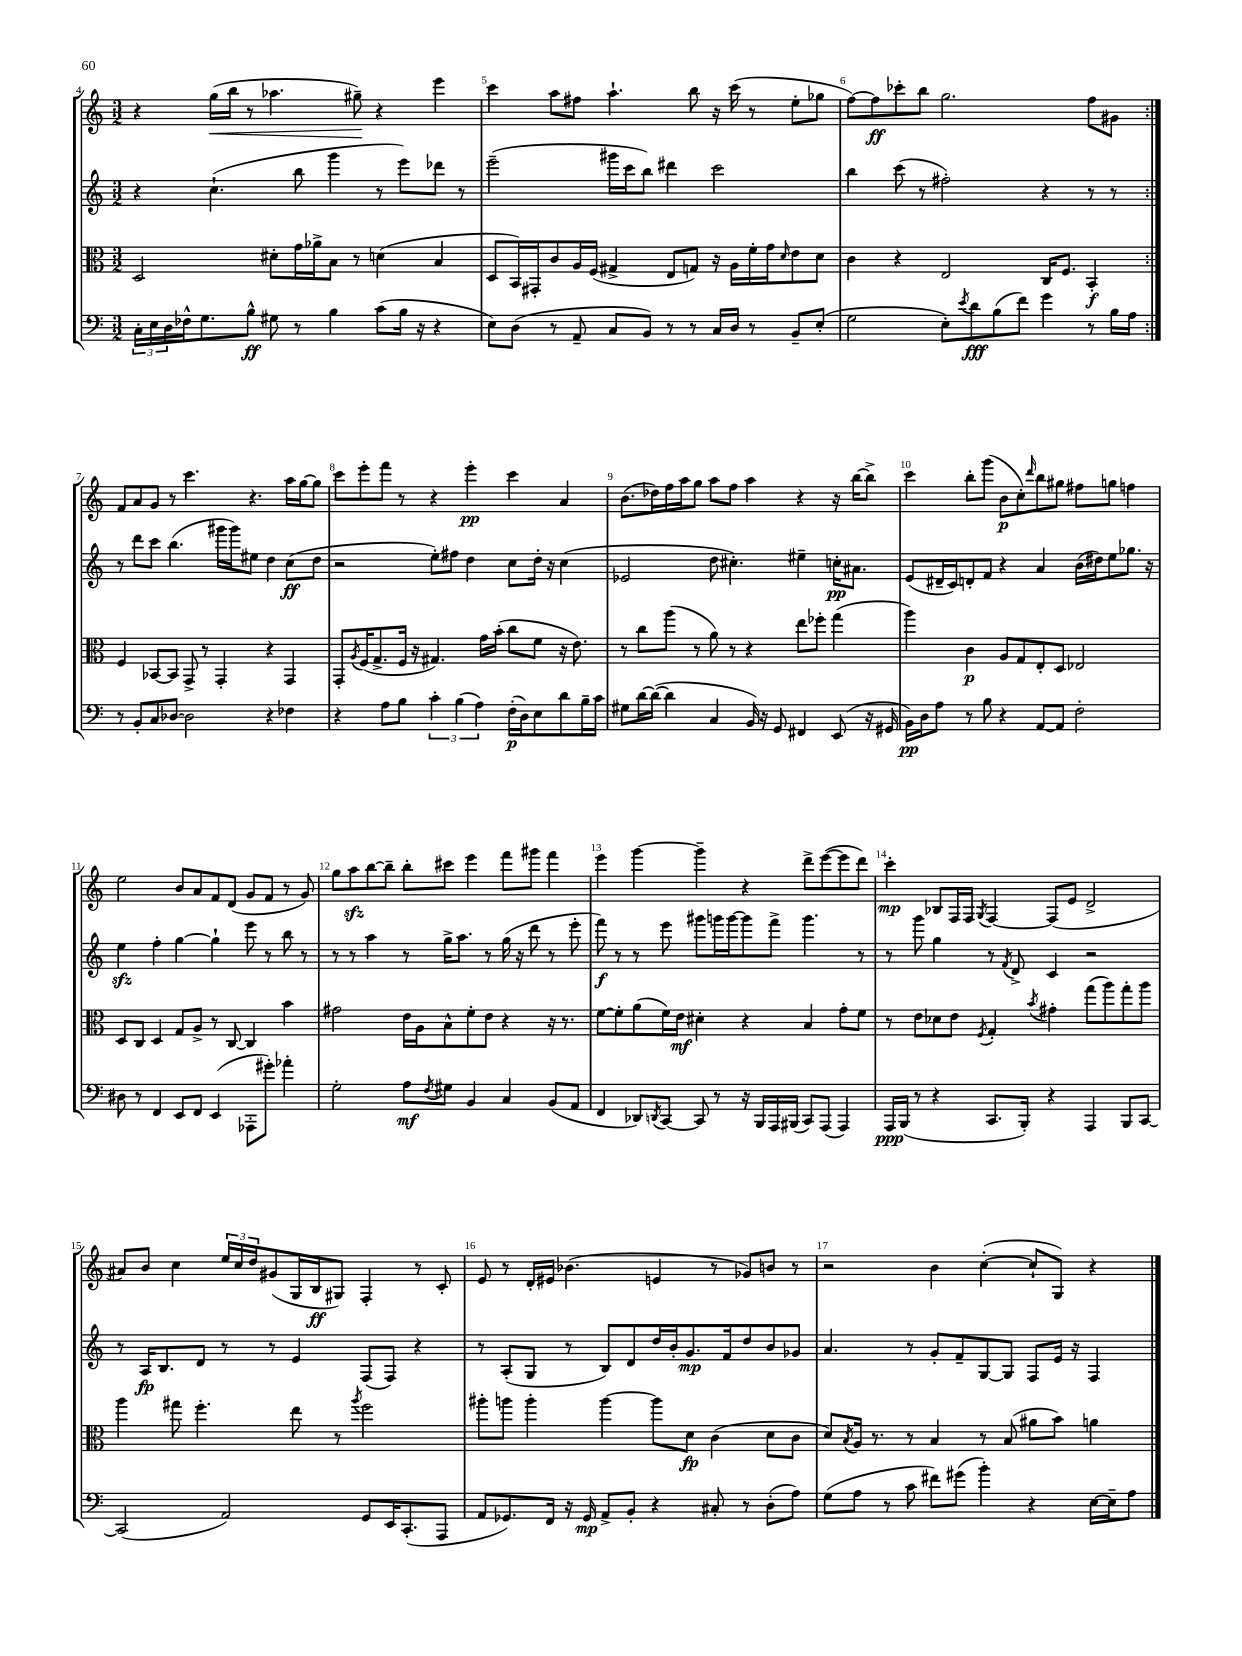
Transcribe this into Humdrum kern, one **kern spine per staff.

**kern	**dynam	**kern	**dynam	**kern	**dynam	**kern	**dynam
*part4	*part4	*part3	*part3	*part2	*part2	*part1	*part1
*staff4	*staff4	*staff3	*staff3	*staff2	*staff2	*staff1	*staff1
*clefF4	*	*clefC3	*	*clefG2	*	*clefG2	*
*k[]	*	*k[]	*	*k[]	*	*k[]	*
*M3/2	*	*M3/2	*	*M3/2	*	*M3/2	*
=4	=4	=4	=4	=4	=4	=4	=4
24C'\LL	.	2D/	.	4r	.	4r	.
24E\	.	.	.	.	.	.	.
24D\	.	.	.	.	.	.	.
16F-X^^\J	.	.	.	.	.	.	.
8.G\	.	.	.	.	.	.	.
!	!	!	!	!	!	!	!LO:HP:b
.	.	.	.	(4.cc`\	.	(16gg\LL	<
.	.	.	.	.	.	16bb\JJ	.
8B^^\J	ff	.	.	.	.	8r	.
8G#X\	.	8d#X'\L	.	.	.	4.aa-X\	.
8r	.	16g\L	.	8bb\	.	.	.
.	.	16a-X^\J	.	.	.	.	.
4B\	.	8B\J	.	4ggg\	.	.	.
.	.	8r	.	.	.	8gg#X~\)	.
(8c\L	.	(4dn\	.	8r	.	4r	[
16B\Jk	.	.	.	8eee\L)	.	.	.
16r	.	.	.	.	.	.	.
4r	.	4B/	.	8ddd-X\J	.	4eee\	.
.	.	.	.	8r	.	.	.
=5	=5	=5	=5	=5	=5	=5	=5
8E\L)	.	8D/L	.	(2eee~\	.	4ccc\	.
(8D\J	.	16BB/L)	.	.	.	.	.
.	.	16GG#X'/J	.	.	.	.	.
8r	.	8c/	.	.	.	8aa\L	.
8AA~/	.	16A/L	.	.	.	8ff#X\J	.
.	.	(16F/JJ	.	.	.	.	.
8C/L	.	4G#X^/	.	16ggg#X\LL	.	4.aa`\	.
.	.	.	.	16ccc\J	.	.	.
8BB/J)	.	.	.	8bb\J)	.	.	.
8r	.	8E/L	.	4ddd#X\	.	.	.
8r	.	8Gn/J)	.	.	.	8bb\	.
16C/LL	.	16r	.	2ccc\	.	16r	.
16D/JJ	.	16A\LL	.	.	.	(16ccc\	.
8r	.	16f'\	.	.	.	8r	.
.	.	16g\J	.	.	.	.	.
.	.	16qqd/	.	.	.	.	.
8BB~/L	.	8e\	.	.	.	8ee'\L	.
(8E'/J	.	8d\J	.	.	.	8gg-X\J	.
=6	=6	=6	=6	=6	=6	=6	=6
2G\	.	4c\	.	4bb\	.	[8ff\L)	.
.	.	.	.	.	.	8ff\]	ff
.	.	4r	.	(8ccc\	.	8ccc-X'\	.
.	.	.	.	8r	.	8bb\J	.
8E'\L)	.	2E/	.	2ff#X'\)	.	2.gg\	.
8qe/	.	.	.	.	.	.	.
8d\	fff	.	.	.	.	.	.
(8B\	.	.	.	.	.	.	.
8f\J)	.	.	.	.	.	.	.
4g\	.	16C/KL	.	4r	.	.	.
.	.	8.F/J	.	.	.	.	.
8r	.	4BB'/	f	8r	.	8ff\L	.
16B\LL	.	.	.	8r	.	8g#X\J	.
16A\JJ	.	.	.	.	.	.	.
!!LO:LB:g=z
=7:|!	=7:|!	=7:|!	=7:|!	=7:|!	=7:|!	=7:|!	=7:|!
8r	.	4F/	.	8r	.	8f/L	.
8BB'/L	.	.	.	8ddd\L	.	8a/	.
8C/	.	[8BB-X/L	.	8ccc\J	.	8g/J	.
[8D-X/J	.	8BB-/J]	.	(4.bb\	.	8r	.
2D-\]	.	8GG^/	.	.	.	4.ccc\	.
.	.	8r	.	.	.	.	.
.	.	4GG'/	.	16ggg#X\LL	.	.	.
.	.	.	.	16ggg#\J)	.	.	.
.	.	.	.	8ee#X\J	.	4.r	.
4r	.	4r	.	4dd\	.	.	.
4F-X\	.	4GG/	.	(8cc\L	ff	16aa\LL	.
.	.	.	.	.	.	[16gg\J	.
.	.	.	.	8dd\J	.	8gg\J]	.
=8	=8	=8	=8	=8	=8	=8	=8
4r	.	8GG'/L	.	2r	.	8ccc\L	.
.	.	8qA/	.	.	.	.	.
.	.	(16F/K	.	.	.	8eee'\	.
.	.	8.G^/	.	.	.	.	.
8A\L	.	.	.	.	.	8fff\J	.
8B\J	.	16F/Jk	.	.	.	8r	.
.	.	16r	.	.	.	.	.
6c'\	.	4.G#X/)	.	8ee'\L)	.	4r	.
.	.	.	.	8ff#X\J	.	.	.
(6B\	.	.	.	.	.	.	.
.	.	.	.	4dd\	.	4eee'\	pp
6A\)	.	.	.	.	.	.	.
.	.	16g\LL	.	.	.	.	.
.	.	(16b'\JJ	.	.	.	.	.
(16F'\LL	p	8cc\L	.	8cc\L	.	4ccc\	.
16D\J)	.	.	.	.	.	.	.
8E\	.	8f\J	.	16dd'\Jk	.	.	.
.	.	.	.	16r	.	.	.
8d\	.	16r	.	(4cc\	.	4a/	.
.	.	8.e\)	.	.	.	.	.
16B~\L	.	.	.	.	.	.	.
16c\JJ	.	.	.	.	.	.	.
=9	=9	=9	=9	=9	=9	=9	=9
8G#X\L	.	8r	.	2e-X/	.	(8.b\L	.
[16d\L	.	8cc\L	.	.	.	.	.
(16d\JJ_	.	.	.	.	.	16dd-X\L)	.
4d\]	.	(8aa\J	.	.	.	16ff\	.
.	.	.	.	.	.	16aa\J	.
.	.	8r	.	.	.	8gg\J	.
4C/	.	8a\)	.	8dd\	.	8aa\L	.
.	.	8r	.	4.cc#X'\)	.	8ff\J	.
16BB/)	.	4r	.	.	.	4aa\	.
16r	.	.	.	.	.	.	.
8GG/	.	.	.	.	.	.	.
4FF#X/	.	8ee\L	.	4ee#X~\	.	4r	.
.	.	8ff-X'\J	.	.	.	.	.
(8EE/	.	(4gg\	.	16ccn'\KL	pp	16r	.
.	.	.	.	8.a#X\J	.	[16bb\KL	.
16r	.	.	.	.	.	8bb^\J]	.
16GG#X/	.	.	.	.	.	.	.
=10	=10	=10	=10	=10	=10	=10	=10
16BB\LL)	pp	4aa\)	.	(8e/L	.	4ccc\	.
16D\J	.	.	.	.	.	.	.
8A\J	.	.	.	16d#X~/L	.	.	.
.	.	.	.	16c/J)	.	.	.
8r	.	4c\	p	8dn'/	.	8bb'\L	.
8B\	.	.	.	8f/J	.	(8ggg\J	.
4r	.	8A/L	.	4r	.	8b\L	p
.	.	8G/	.	.	.	8cc'\)	.
.	.	.	.	.	.	16qqddd/	.
[8AA/L	.	8E'/	.	4a/	.	8bb\	.
8AA/J]	.	8D/J	.	.	.	8gg#X\J	.
2F'\	.	2E-X/	.	(16b\LL	.	8ff#X\L	.
.	.	.	.	16dd#X\J)	.	.	.
.	.	.	.	8ee\	.	8ggn\J	.
.	.	.	.	8.gg-X\J	.	4ffn\	.
.	.	.	.	16r	.	.	.
!!LO:LB:g=z
=11	=11	=11	=11	=11	=11	=11	=11
8D#X\	.	8D/L	.	4eezz\	.	2ee\	.
8r	.	8C/J	.	.	.	.	.
4FF/	.	4D/	.	4ff'\	.	.	.
8EE/L	.	8G/L	.	[4gg\	.	8b/L	.
8FF/J	.	8A^/J	.	.	.	8a/	.
(4EE/	.	8r	.	4gg`\]	.	8f/	.
.	.	[8C/	.	.	.	(8d/J	.
8AAA-X'\L	.	4C/]	.	8eee\	.	8g/L	.
8g#X'\J)	.	.	.	8r	.	8f/J	.
4a-X'\	.	4b\	.	8bb\	.	8r	.
.	.	.	.	8r	.	8g/)	.
=12	=12	=12	=12	=12	=12	=12	=12
2G'\	.	2g#X\	.	8r	.	8gg\L	.
.	.	.	.	8r	.	8aazz\	.
.	.	.	.	4aa\	.	[8bb\	.
.	.	.	.	.	.	8bb~\J]	.
8A\L	mf	16e\LL	.	8r	.	8bb'\L	.
.	.	16A\J	.	.	.	.	.
8qF/	.	.	.	.	.	.	.
8G#X\J	.	8B^^\	.	16gg^\KL	.	8ccc#X\J	.
.	.	.	.	8.aa\J	.	.	.
4BB/	.	8f'\	.	.	.	4eee\	.
.	.	8e\J	.	8r	.	.	.
4C/	.	4r	.	(16gg\	.	8fff\L	.
.	.	.	.	16r	.	.	.
.	.	.	.	8ddd\	.	8ggg#X\J	.
(8BB/L	.	16r	.	8r	.	4fff\	.
.	.	8.r	.	.	.	.	.
8AA/J	.	.	.	8eee'\	.	.	.
=13	=13	=13	=13	=13	=13	=13	=13
4FF/	.	[8f\L	.	8fff\)	f	4eee\	.
.	.	8f'\]	.	8r	.	.	.
8DD-X/L)	.	(8a\	.	8r	.	[4ggg\	.
8qDDn/	.	.	.	.	.	.	.
[8CC/J	.	16f\L)	.	8eee\	.	.	.
.	.	16e\JJ	mf	.	.	.	.
8CC/]	.	4d#X'\	.	8ggg#X\L	.	4ggg~\]	.
8r	.	.	.	16gggn\L	.	.	.
.	.	.	.	[16ggg\J	.	.	.
16r	.	4r	.	8ggg\]	.	4r	.
16BBB/LL	.	.	.	.	.	.	.
16AAA/	.	.	.	8fff^\J	.	.	.
(16BBB#X/JJ	.	.	.	.	.	.	.
8CC/L)	.	4B/	.	4.ggg\	.	8ddd^\L	.
(8AAA/J	.	.	.	.	.	([8eee\	.
4AAA/)	.	8g'\L	.	.	.	8eee\]	.
.	.	8f\J	.	8r	.	8ddd\J)	.
=14	=14	=14	=14	=14	=14	=14	=14
16AAA/LL	ppp	8r	.	8r	.	4ccc'\	mp
(16BBB/JJ	.	.	.	.	.	.	.
8r	.	8e\L	.	8ggg\	.	.	.
4r	.	8d-X\	.	4gg\	.	8B-X/L	.
.	.	8e\J	.	.	.	16F/L	.
.	.	.	.	.	.	16F/JJ	.
.	.	8qF/	.	.	.	8qG/	.
8.CC/L	.	4G'/	.	8r	.	[4F/	.
.	.	.	.	8qf/	.	.	.
.	.	.	.	8d^/	.	.	.
16BBB'/Jk)	.	.	.	.	.	.	.
.	.	8qb/	.	.	.	.	.
4r	.	4g#X'\	.	4c/	.	(8F/L]	.
.	.	.	.	.	.	8e/J	.
4AAA/	.	(8gg\L	.	2r	.	2d^/	.
.	.	8aa\)	.	.	.	.	.
8BBB/L	.	8gg'\	.	.	.	.	.
[8CC/J	.	8aa\J	.	.	.	.	.
!!LO:LB:g=z
=15	=15	=15	=15	=15	=15	=15	=15
(2CC/]	.	4aa\	.	8r	.	8a#X/L)	.
.	.	.	.	16A/KL	fp	8b/J	.
.	.	.	.	8.B/	.	.	.
.	.	8gg#X\	.	.	.	4cc\	.
.	.	4.ff'\	.	8d/J	.	.	.
2AA/)	.	.	.	8r	.	24ee/LL	.
.	.	.	.	.	.	24cc/	.
.	.	.	.	.	.	24dd/J	.
.	.	.	.	8r	.	(8g#X/	.
.	.	8ee\	.	4e/	.	16G/L	.
.	.	.	.	.	.	16B/J	ff
.	.	8r	.	.	.	8G#X/J)	.
.	.	8qaa/	.	.	.	.	.
8GG/L	.	2ff\	.	(8F/L	.	4F'/	.
16EE/K	.	.	.	8F/J)	.	.	.
(8.CC'/	.	.	.	.	.	.	.
.	.	.	.	4r	.	8r	.
8AAA/J	.	.	.	.	.	8c'/	.
=16	=16	=16	=16	=16	=16	=16	=16
8AA/L	.	8aa#X'\L	.	8r	.	8e/	.
8.GG-X/)	.	8aan\J	.	(8A'/L	.	8r	.
.	.	4aa'\	.	8G/J	.	16d'/LL	.
16FF/Jk	.	.	.	.	.	16e#X/JJ	.
16r	.	.	.	8r	.	(4.b-X\	.
16GG-/	mp	.	.	.	.	.	.
8AA^/L	.	[4aa\	.	8B/L)	.	.	.
8BB'/J	.	.	.	8d/	.	.	.
4r	.	8aa\L]	.	16dd/L	.	4en/	.
.	.	.	.	16b'/J	.	.	.
.	.	8d\J	fp	8.g/	mp	.	.
8C#X'/	.	(4c\	.	.	.	8r	.
.	.	.	.	16f/k	.	.	.
8r	.	.	.	8dd/	.	8g-X/L)	.
(8D'\L	.	8d\L	.	8b/	.	8bn/J	.
8A\J)	.	8c\J	.	8g-X/J	.	8r	.
=17	=17	=17	=17	=17	=17	=17	=17
(8G\L	.	8d/L)	.	4.a/	.	2r	.
.	.	8qB/	.	.	.	.	.
8A\J	.	16A/Jk	.	.	.	.	.
.	.	8.r	.	.	.	.	.
8r	.	.	.	.	.	.	.
8c\	.	8r	.	8r	.	.	.
8f#X\L)	.	4B/	.	8g'/L	.	4b\	.
(8g#X\J	.	.	.	8f~/	.	.	.
4b'\)	.	8r	.	[8G/	.	([4cc'\	.
.	.	(8B/	.	8G/J]	.	.	.
4r	.	8a#X\L	.	8F/L	.	8cc`/L]	.
.	.	8b\J)	.	16e/Jk	.	8G/J)	.
.	.	.	.	16r	.	.	.
[16E\LL	.	4an\	.	4F/	.	4r	.
16E~\J]	.	.	.	.	.	.	.
8A\J	.	.	.	.	.	.	.
==	==	==	==	==	==	==	==
*-	*-	*-	*-	*-	*-	*-	*-
